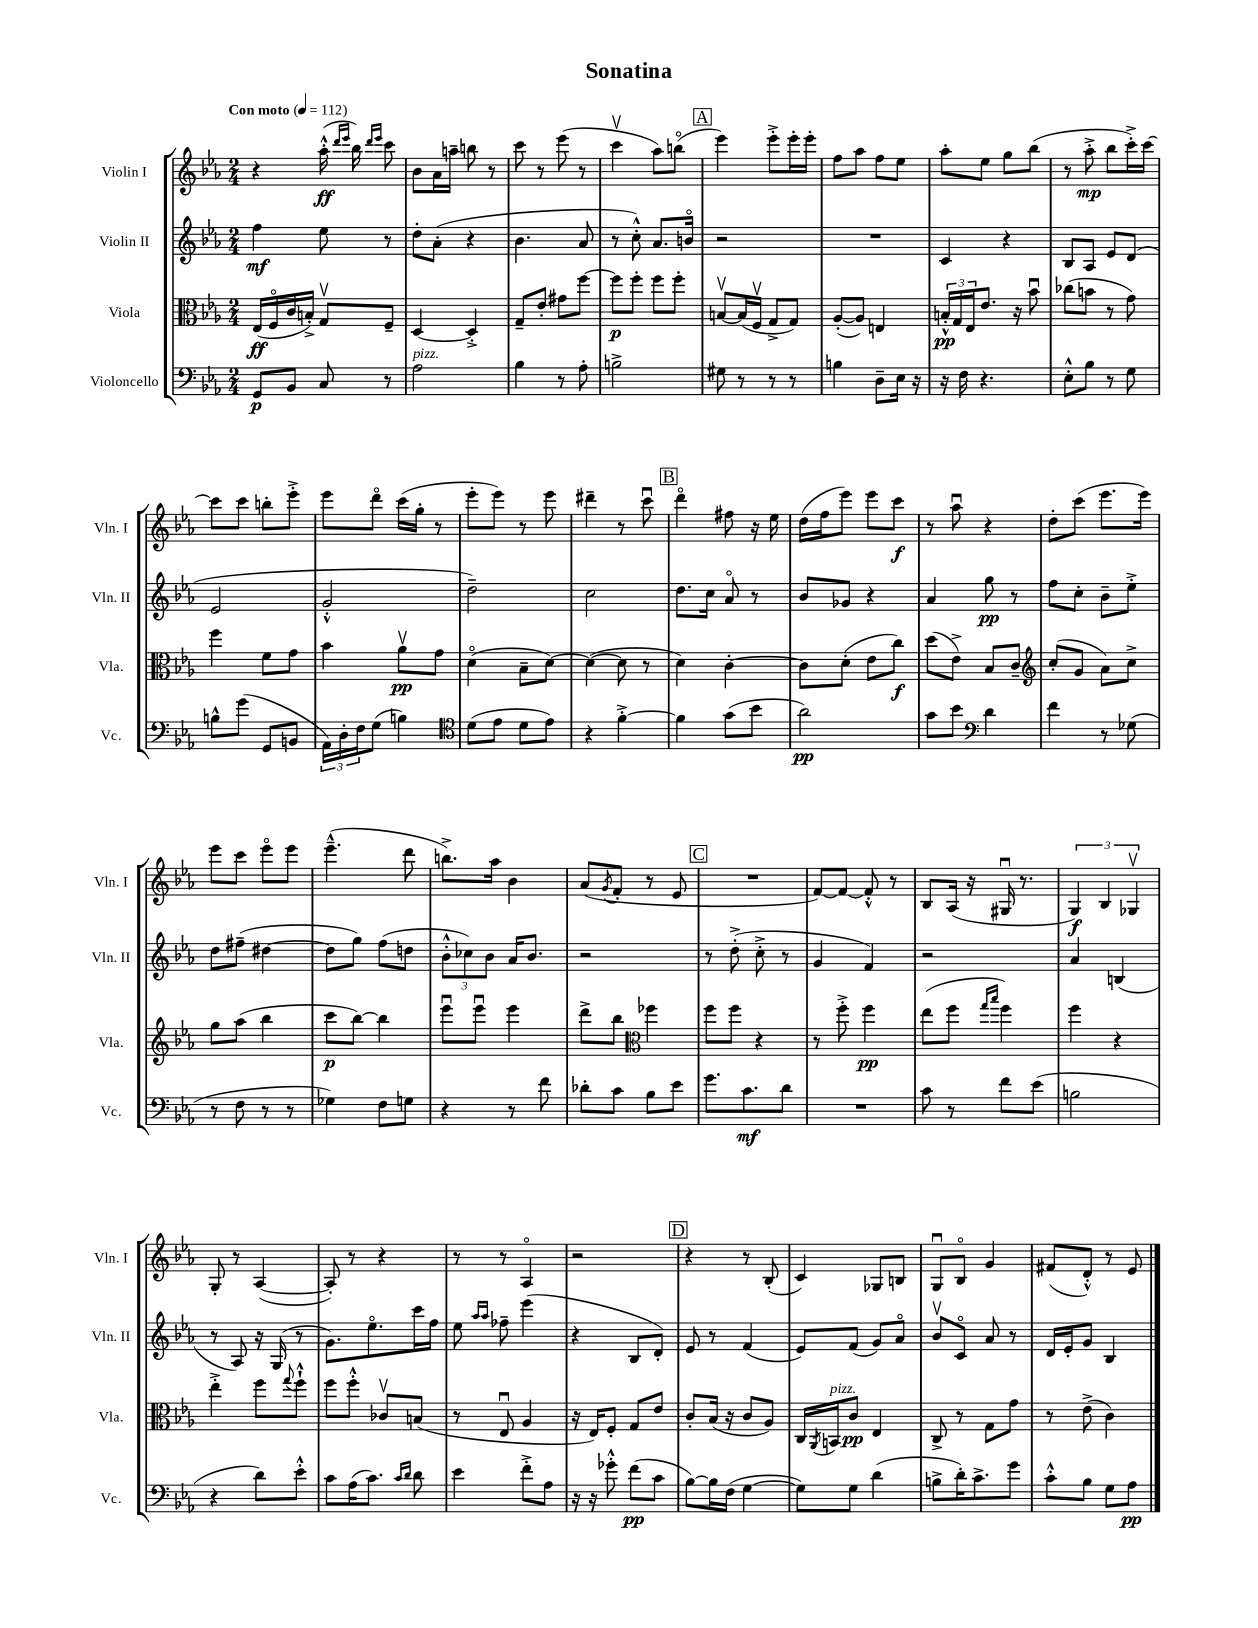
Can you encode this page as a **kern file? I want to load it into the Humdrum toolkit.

**kern	**dynam	**kern	**dynam	**kern	**dynam	**kern	**dynam
*part4	*part4	*part3	*part3	*part2	*part2	*part1	*part1
*staff4	*staff4	*staff3	*staff3	*staff2	*staff2	*staff1	*staff1
*I"Violoncello	*	*I"Viola	*	*I"Violin II	*	*I"Violin I	*
*I'Vc.	*	*I'Vla.	*	*I'Vln. II	*	*I'Vln. I	*
*clefF4	*	*clefC3	*	*clefG2	*	*clefG2	*
*k[b-e-a-]	*	*k[b-e-a-]	*	*k[b-e-a-]	*	*k[b-e-a-]	*
*M2/4	*	*M2/4	*	*M2/4	*	*M2/4	*
*MM112	*	*MM112	*	*MM112	*	*MM112	*
=1	=1	=1	=1	=1	=1	=1	=1
!	!	!	!	!	!	!LO:TX:a:B:t=Con moto	!
8GG/L	p	(16E-/LL	ff	4ff\	mf	4r	.
.	.	16F/	.	.	.	.	.
8BB-/J	.	16c/	.	.	.	.	.
.	.	16Bn'^/JJ)	.	.	.	.	.
8C/	.	8Gv/L	.	8ee-\	.	(16aa-'^^\	ff
.	.	.	.	.	.	16qqddd/LL	.
.	.	.	.	.	.	16qqeee-/JJ	.
.	.	.	.	.	.	16bb-\)	.
.	.	.	.	.	.	16qqddd/LL	.
.	.	.	.	.	.	16qqeee-/JJ	.
8r	.	8F~/J	.	8r	.	8ccc\	.
=2	=2	=2	=2	=2	=2	=2	=2
!LO:TX:a:i:t=pizz.	!	!	!	!	!	!	!
2A-\	.	[4D/	.	8dd'\L	.	8b-\L	.
.	.	.	.	(8a-'\J	.	16a-\L	.
.	.	.	.	.	.	16aan~\JJ	.
.	.	4D'^/]	.	4r	.	8bbn\	.
.	.	.	.	.	.	8r	.
=3	=3	=3	=3	=3	=3	=3	=3
4B-\	.	8G~/L	.	4.b-\	.	8ccc\	.
.	.	8e-'/J	.	.	.	8r	.
8r	.	8g#X\L	.	.	.	(8eee-\	.
8A-'\	.	[8ff\J	.	8a-/	.	8r	.
=4	=4	=4	=4	=4	=4	=4	=4
2Bn^\	.	8ff\L]	p	8r	.	4cccv\	.
.	.	8ff'\J	.	8cc'^^\)	.	.	.
.	.	8ff\L	.	8.a-/L	.	8aa-\L)	.
.	.	8ff'\J	.	.	.	(8bbn\J	.
.	.	.	.	16bn/Jk	.	.	.
!!LO:REH:place=s1:t=A
=5	=5	=5	=5	=5	=5	=5	=5
8G#X\	.	[8Bnv/L	.	2r	.	4eee-\)	.
8r	.	(16B/L]	.	.	.	.	.
.	.	16Fv/JJ	.	.	.	.	.
8r	.	8G^/L	.	.	.	8eee-'^\L	.
8r	.	8G/J)	.	.	.	16eee-'\L	.
.	.	.	.	.	.	16eee-'\JJ	.
=6	=6	=6	=6	=6	=6	=6	=6
4Bn\	.	([8A-'/L	.	2r	.	8ff\L	.
.	.	8A-/J])	.	.	.	8aa-\J	.
8D~\L	.	4En/	.	.	.	8ff\L	.
16E-\Jk	.	.	.	.	.	8ee-\J	.
16r	.	.	.	.	.	.	.
=7	=7	=7	=7	=7	=7	=7	=7
16r	.	24Bn'^^/LL	pp	4c/	.	8aa-'\L	.
.	.	24G/	.	.	.	.	.
16F\	.	.	.	.	.	.	.
.	.	24E-/J	.	.	.	.	.
4.r	.	8.e-/J	.	.	.	8ee-\J	.
.	.	.	.	4r	.	8gg\L	.
.	.	16r	.	.	.	.	.
.	.	8b-u\	.	.	.	(8bb-\J	.
=8	=8	=8	=8	=8	=8	=8	=8
8E-'^^\L	.	(8cc-X\L	.	8B-/L	.	8r	.
8B-\J	.	8bn\J	.	8A-/J	.	8aa-'^\	mp
8r	.	8r	.	8e-/L	.	8bb-\L	.
8G\	.	8g\)	.	(8d/J	.	16ccc'^\L)	.
.	.	.	.	.	.	[16ccc\JJ	.
!!LO:LB:g=z
=9	=9	=9	=9	=9	=9	=9	=9
8Bn^^\L	.	4ff\	.	2e-/	.	8ccc\L]	.
(8g\J	.	.	.	.	.	8ccc\J	.
8GG/L	.	8f\L	.	.	.	8bbn'\L	.
8BBn/J	.	8g\J	.	.	.	8eee-'^\J	.
=10	=10	=10	=10	=10	=10	=10	=10
24AA-\LL)	.	4b-\	.	2g'^^/	.	8eee-\L	.
24D'\	.	.	.	.	.	.	.
24F\J	.	.	.	.	.	.	.
(8G\J	.	.	.	.	.	8ddd\J	.
4Bn\)	.	8a-v\L	pp	.	.	(16ccc\LL	.
.	.	.	.	.	.	16gg'\JJ	.
.	.	8g\J	.	.	.	8r	.
=11	=11	=11	=11	=11	=11	=11	=11
*clefC4	*	*	*	*	*	*	*
(8d\L	.	(4d\	.	2dd~\)	.	8eee-'\L	.
8e-\J	.	.	.	.	.	8eee-\J)	.
8d\L	.	8B-~\L	.	.	.	8r	.
8e-\J)	.	[8d\J)	.	.	.	8eee-\	.
=12	=12	=12	=12	=12	=12	=12	=12
4r	.	(4d\_	.	2cc\	.	4ddd#X~\	.
[4f'^\	.	8d\]	.	.	.	8r	.
.	.	8r	.	.	.	8cccu\	.
!!LO:REH:place=s1:t=B
=13	=13	=13	=13	=13	=13	=13	=13
4f\]	.	4d\)	.	8.dd\L	.	4ddd\	.
.	.	.	.	16cc\Jk	.	.	.
(8g\L	.	[4c'\	.	8a-/	.	8ff#X\	.
8b-\J	.	.	.	8r	.	16r	.
.	.	.	.	.	.	16ee-\	.
=14	=14	=14	=14	=14	=14	=14	=14
2a-\)	pp	8c\L]	.	8b-/L	.	(16dd\LL	.
.	.	.	.	.	.	16ff\J	.
.	.	(8d'\J	.	8g-X/J	.	8eee-\J)	.
.	.	8e-\L	.	4r	.	8eee-\L	.
.	.	8cc\J)	f	.	.	8ccc\J	f
=15	=15	=15	=15	=15	=15	=15	=15
8g\L	.	(8dd\L	.	4a-/	.	8r	.
8b-\J	.	8e-^\J)	.	.	.	8aa-u\	.
*clefF4	*	*	*	*	*	*	*
4d\	.	8B-/L	.	8gg\	pp	4r	.
.	.	8c~/J	.	8r	.	.	.
=16	=16	=16	=16	=16	=16	=16	=16
*	*	*clefG2	*	*	*	*	*
4f\	.	(8cc'/L	.	8ff\L	.	8dd'\L	.
.	.	8g/J	.	8cc'\J	.	(8ccc\J	.
8r	.	8a-\L)	.	8b-~\L	.	8.eee-\L	.
(8G-X\	.	8cc^\J	.	8ee-'^\J	.	.	.
.	.	.	.	.	.	16eee-\Jk)	.
!!LO:LB:g=z
=17	=17	=17	=17	=17	=17	=17	=17
8r	.	8gg\L	.	8dd\L	.	8eee-\L	.
8F\	.	(8aa-\J	.	(8ff#X~\J	.	8ccc\J	.
8r	.	4bb-\	.	[4dd#X\	.	8eee-\L	.
8r	.	.	.	.	.	8eee-\J	.
=18	=18	=18	=18	=18	=18	=18	=18
4G-X\)	.	8ccc\L	p	8dd#\L]	.	(4.eee-~^^\	.
.	.	[8bb-\J)	.	8gg\J)	.	.	.
8F\L	.	4bb-\]	.	(8ff\L	.	.	.
8Gn\J	.	.	.	8ddn\J	.	8ddd\	.
=19	=19	=19	=19	=19	=19	=19	=19
4r	.	8eee-u\L	.	12b-'^^\L	.	8.bbn^\L)	.
.	.	.	.	12cc-X\)	.	.	.
.	.	8eee-u\J	.	.	.	.	.
.	.	.	.	12b-\J	.	.	.
.	.	.	.	.	.	16aa-\Jk	.
8r	.	4eee-\	.	16a-/KL	.	4b-\	.
.	.	.	.	8.b-/J	.	.	.
8f\	.	.	.	.	.	.	.
=20	=20	=20	=20	=20	=20	=20	=20
8d-X'\L	.	8ddd^\L	.	2r	.	(8a-/L	.
.	.	.	.	.	.	8qg/	.
8c\J	.	8bb-\J	.	.	.	8f'/J	.
*	*	*clefC3	*	*	*	*	*
8B-\L	.	4ff-X\	.	.	.	8r	.
8e-\J	.	.	.	.	.	8e-/	.
!!LO:REH:place=s1:t=C
=21	=21	=21	=21	=21	=21	=21	=21
8.g\L	.	8ff\L	.	8r	.	2r	.
.	.	8ff\J	.	(8dd'^\	.	.	.
8.c\	mf	.	.	.	.	.	.
.	.	4r	.	8cc'^\	.	.	.
8d\J	.	.	.	8r	.	.	.
=22	=22	=22	=22	=22	=22	=22	=22
2r	.	8r	.	4g/	.	[8f/L)	.
.	.	8ff'^\	.	.	.	8f/J_	.
.	.	4ff\	pp	4f/)	.	8f'^^/]	.
.	.	.	.	.	.	8r	.
=23	=23	=23	=23	=23	=23	=23	=23
8c\	.	(8ee-\L	.	2r	.	8B-/L	.
8r	.	8ff\J	.	.	.	(16A-/Jk	.
.	.	.	.	.	.	16r	.
.	.	16qqgg/LL	.	.	.	.	.
.	.	16qqbb-/JJ	.	.	.	.	.
8f\L	.	4ff\)	.	.	.	16G#Xu/	.
.	.	.	.	.	.	8.r	.
(8e-\J	.	.	.	.	.	.	.
=24	=24	=24	=24	=24	=24	=24	=24
2Bn\	.	4ff\	.	4a-/	.	6G/)	f
.	.	.	.	.	.	6B-/	.
.	.	4r	.	(4Bn/	.	.	.
.	.	.	.	.	.	6G-Xv/	.
!!LO:LB:g=z
=25	=25	=25	=25	=25	=25	=25	=25
4r	.	4ee-'^\	.	8r	.	8G'/	.
.	.	.	.	8A-/)	.	8r	.
8d\L)	.	8ff\L	.	16r	.	([4A-/	.
.	.	.	.	(16G/	.	.	.
.	.	8qqgg/	.	.	.	.	.
8e-'^^\J	.	8ff`^^\J	.	8r	.	.	.
=26	=26	=26	=26	=26	=26	=26	=26
8c\L	.	8ff\L	.	8.g\L)	.	8A-'/])	.
(16A-\K	.	8ff'^^\J	.	.	.	8r	.
8.c\J)	.	.	.	8.ee-\	.	.	.
.	.	8c-Xv/L	.	.	.	4r	.
16qqc/LL	.	.	.	.	.	.	.
16qqd/JJ	.	.	.	.	.	.	.
8d\	.	(8Bn/J	.	16ccc\L	.	.	.
.	.	.	.	16ff\JJ	.	.	.
=27	=27	=27	=27	=27	=27	=27	=27
4e-\	.	8r	.	8ee-\	.	8r	.
.	.	.	.	16qqaa-/LL	.	.	.
.	.	.	.	16qqaa-/JJ	.	.	.
.	.	8E-u/	.	8ff-X~\	.	8r	.
8f'^\L	.	4A-/	.	(4eee-\	.	4A-/	.
8A-\J	.	.	.	.	.	.	.
=28	=28	=28	=28	=28	=28	=28	=28
16r	.	16r	.	4r	.	2r	.
16r	.	16E-/KL)	.	.	.	.	.
8g-X'^^\	.	8F'/J	.	.	.	.	.
(8f\L	pp	8G/L	.	8B-/L	.	.	.
8c\J	.	8e-/J	.	8d'/J)	.	.	.
!!LO:REH:place=s1:t=D
=29	=29	=29	=29	=29	=29	=29	=29
[8B-\L)	.	8c'/L	.	8e-/	.	4r	.
16B-\L]	.	(16B-/Jk	.	8r	.	.	.
(16F\JJ	.	16r	.	.	.	.	.
[4G\	.	8c/L	.	(4f/	.	8r	.
.	.	8A-/J)	.	.	.	(8B-'/	.
=30	=30	=30	=30	=30	=30	=30	=30
8G\L])	.	16C/LL	.	8e-/L)	.	4c/)	.
.	.	8qAA-/	.	.	.	.	.
!	!	!LO:TX:a:i:t=pizz.	!	!	!	!	!
.	.	16BBn/J	.	.	.	.	.
8G\J	.	8c/J	pp	(8f/J	.	.	.
(4d\	.	4E-/	.	8g/L)	.	8G-X/L	.
.	.	.	.	8a-/J	.	8Bn/J	.
=31	=31	=31	=31	=31	=31	=31	=31
8Bn^\L	.	8C^/	.	8b-v/L	.	8Gu/L	.
16d'\K)	.	8r	.	8c/J	.	8B-/J	.
8.c^\	.	.	.	.	.	.	.
.	.	8G\L	.	8a-/	.	4g/	.
8g\J	.	8g\J	.	8r	.	.	.
=32	=32	=32	=32	=32	=32	=32	=32
8c'^^\L	.	8r	.	16d/LL	.	(8f#X/L	.
.	.	.	.	16e-'/J	.	.	.
8B-\J	.	(8e-^\	.	8g/J	.	8d'^^/J)	.
8G\L	.	4c\)	.	4B-/	.	8r	.
8A-\J	pp	.	.	.	.	8e-/	.
==	==	==	==	==	==	==	==
*-	*-	*-	*-	*-	*-	*-	*-
